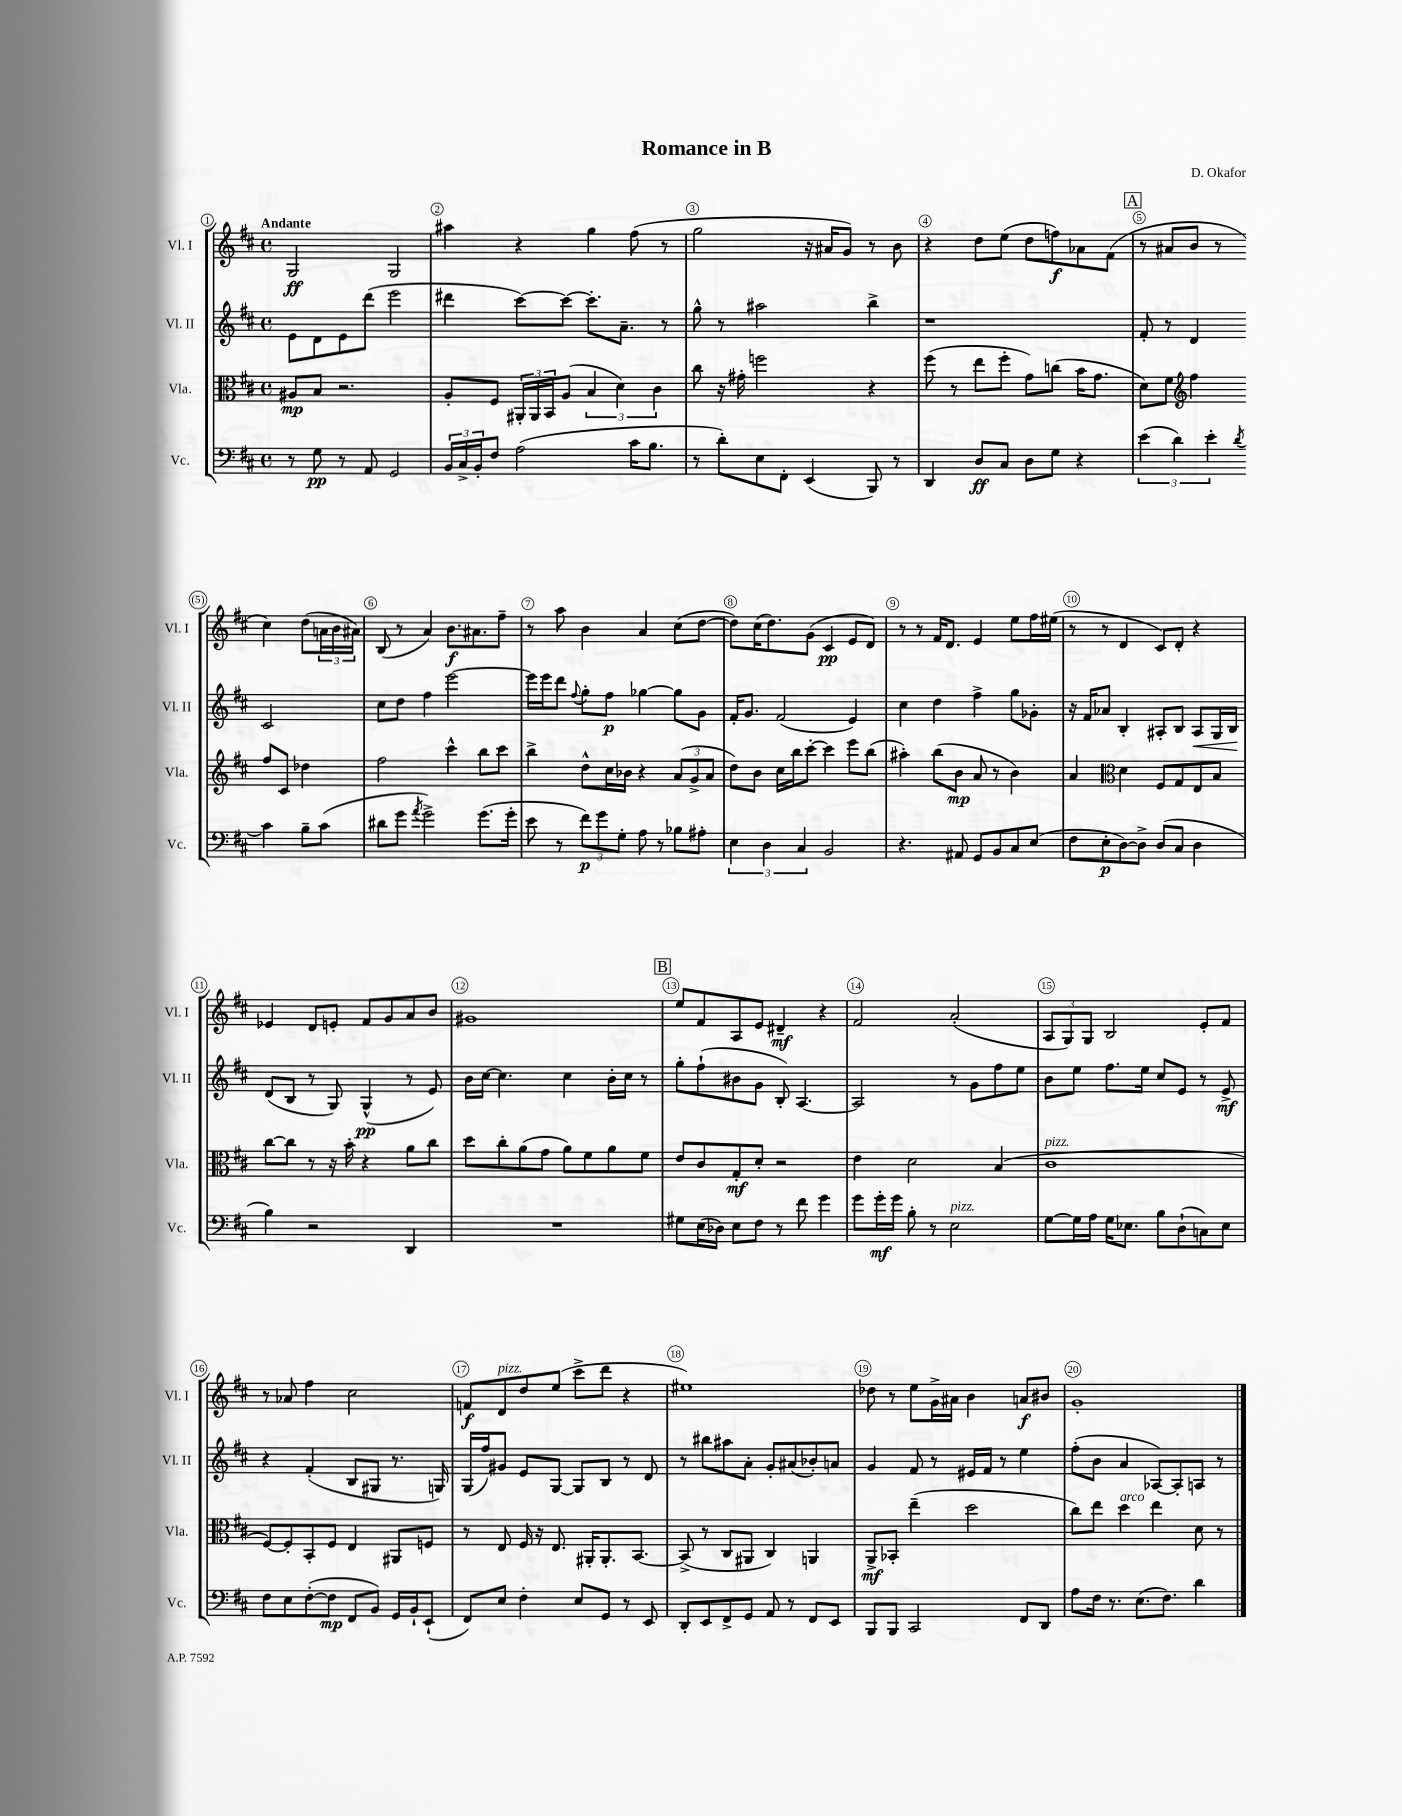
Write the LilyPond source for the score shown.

\header { title = "Romance in B" composer = "D. Okafor" }
<<
\new StaffGroup <<
\new Staff = "s0" \with { instrumentName = "Vl. I" shortInstrumentName = "Vl. I" } {
    \clef treble \key d \major \defaultTimeSignature \time 4/4 \tempo "Andante"
    g2\ff g2 |
    ais''4 r4 g''4 fis''8( r8 |
    g''2 r16 ais'16 g'8) r8 b'8 |
    r4 d''8 e''8( d''8 f''8\f) aes'8 fis'8( |
    \mark \markup { \box "A" } r8 ais'8 b'8 r8 cis''4) d''8( \tuplet 3/2 { a'16 b'16 ais'16) } |
    b8( r8 a'4) b'8.\f ais'8. fis''8-- |
    r8 a''8 b'4 a'4 cis''8( d''8~ |
    d''8) cis''16( d''8.) g'8( cis'4\pp e'8 d'8) |
    r8 r8 fis'16 d'8. e'4 e''8 fis''16 eis''16( |
    r8 r8 d'4 cis'8) d'8-. r4 |
    ees'4 d'8 e'8-. fis'8 g'8 a'8 b'8 |
    gis'1 |
    \mark \markup { \box "B" } e''8 fis'8 a8 e'8 dis'4--\mf r4 |
    fis'2 a'2-.( |
    \tuplet 3/2 { a8 g8) g8 } b2 e'8-. fis'8 |
    r8 aes'8 fis''4 cis''2 |
    f'8\f d'8^\markup { \italic "pizz." } d''8 e''8( cis'''8-> d'''8 r4 |
    eis''1) |
    des''8 r8 e''8 g'16-> ais'16 b'4 a'8\f bis'8 |
    g'1-. \bar "|." |
}
\new Staff = "s1" \with { instrumentName = "Vl. II" shortInstrumentName = "Vl. II" } {
    \clef treble \key d \major \defaultTimeSignature \time 4/4
    e'8 d'8 e'8 d'''8( e'''2 |
    dis'''4 cis'''8~) cis'''8~ cis'''8.-. a'8.-- r8 |
    g''8-^ r8 ais''2 b''4-> |
    r1 |
    \mark \markup { \box "A" } fis'8-. r8 d'4 cis'2 |
    cis''8 d''8 fis''4 e'''2~ |
    e'''16 e'''16 d'''8 \appoggiatura { fis''8 } g''8-. fis''8\p ges''4~ ges''8 g'8 |
    fis'16-. g'8. fis'2( e'4) |
    cis''4 d''4 fis''4-> g''8 ges'8-. |
    r16 fis'16 aes'8 b4-. ais8-. b8 ais8\< g16 b16\! |
    d'8( b8 r8 g8) g4-^\pp( r8 e'8) |
    b'16 cis''16~ cis''4. cis''4 b'16-. cis''16 r8 |
    \mark \markup { \box "B" } g''8-. fis''8-!( bis'8 g'8 b8-.) a4.~ |
    a2 r8 g'8 fis''8 e''8 |
    b'8 e''8 fis''8. e''16 cis''8 e'8 r8 e'8->\mf |
    r4 fis'4-.( b8 gis8 r8. g16) |
    g16( fis''16) gis'8 e'8 g8~ g8 b8 r8 d'8 |
    r8 bis''8 ais''8 a'8-. g'8-. ais'8( bes'8-.) a'8 |
    g'4 fis'8 r8 eis'16 fis'16 r8 e''4 |
    fis''8-.( b'8 a'4 aes8~) aes8-. a8 r8 \bar "|." |
}
\new Staff = "s2" \with { instrumentName = "Vla." shortInstrumentName = "Vla." } {
    \clef alto \key d \major \defaultTimeSignature \time 4/4
    ais8\mp b8 r2. |
    a8-. fis8 \tuplet 3/2 { ais,16-. ais,16 b,16 } a8( \tuplet 3/2 { b4 d'4) cis'4 } |
    cis''8 r16 gis'16-. f''2 r4 |
    fis''8( r8 e''8 fis''8-. g'8) c''8( b'16 g'8. |
    \mark \markup { \box "A" } d'8) fis'8 \clef treble fis''4 fis''8 cis'8 des''4 |
    fis''2 cis'''4-^ b''8 cis'''8 |
    b''4-> d''8-^ cis''16 bes'16 r4 \tuplet 3/2 { a'8( g'8-> a'8 } |
    d''8) b'8 cis''16 b''16 cis'''8~-. cis'''4 e'''8 b''8( |
    ais''4-.) b''8( b'8\mp a'8 r8 b'4) |
    a'4 \clef alto d'4 fis8 g8 e8 b8 |
    cis''8~ cis''8 r8 r16 b'16-. r4 a'8 cis''8 |
    d''8 cis''8-. a'8( g'8 a'8) fis'8 a'8 fis'8 |
    \mark \markup { \box "B" } e'8 cis'8 g8-.\mf d'8-. r2 |
    e'4 d'2 b4( |
    cis'1^\markup { \italic "pizz." } |
    fis8~) fis8-. b,8-. fis8 e4 ais,8 f8 |
    r8 e8 fis16 r16 e8. ais,16-. ais,8.-. b,8.~ |
    b,8->( r8 cis8 ais,8 cis4) a,4 |
    a,8->\mf bes,8-. e''4--( d''2 |
    cis''8) e''8 d''4^\markup { \italic "arco" } e''4 d'8 r8 \bar "|." |
}
\new Staff = "s3" \with { instrumentName = "Vc." shortInstrumentName = "Vc." } {
    \clef bass \key d \major \defaultTimeSignature \time 4/4
    r8 g8\pp r8 a,8 g,2 |
    \tuplet 3/2 { b,16 cis16-> b,16-. } fis8 a2( cis'16 b8. |
    r8 d'8-.) e8 fis,8-. e,4( b,,8) r8 |
    d,4 d8\ff cis8 d8 g8 r4 |
    \mark \markup { \box "A" } \tuplet 3/2 { e'4( d'4) e'4-. } \acciaccatura { d'8 } cis'4 b8-- cis'8( |
    dis'8 g'8 \acciaccatura { a'8 } g'2->) g'8.( g'16-. |
    e'8 r8 \tuplet 3/2 { fis'8\p) g'8 g8-. } a8 r8 bes8 ais8-. |
    \tuplet 3/2 { e4 d4 cis4 } b,2 |
    r4. ais,8 g,8 b,8 cis8 e8( |
    fis8 e8-.\p d8~) d8-> d8( cis8 d4 |
    b4) r2 d,4 |
    R1 |
    \mark \markup { \box "B" } gis8 e16( des16) e8 fis8 r8 fis'8 g'4 |
    g'8 g'16-.\mf g'16 b8-. r8 e2^\markup { \italic "pizz." } |
    g8~ g16 a16 g16 ees8. b8 d8-!( c8) ees8 |
    fis8 e8 fis8~-.( fis8\mp fis,8 b,8) g,16 b,16-! e,8-!( |
    fis,8) e8 fis4-. e8 g,8 r8 e,8 |
    d,8-. e,8 fis,8-> g,8 a,8 r8 fis,8 e,8 |
    b,,8 b,,8 cis,2 fis,8 d,8 |
    a8 fis16 r8. e8.( fis8.) d'4 \bar "|." |
}
>>
>>
\layout { \context { \Score \override BarNumber.break-visibility = ##(#f #t #t) barNumberVisibility = #all-bar-numbers-visible \override BarNumber.stencil = #(make-stencil-circler 0.1 0.3 ly:text-interface::print) } }
